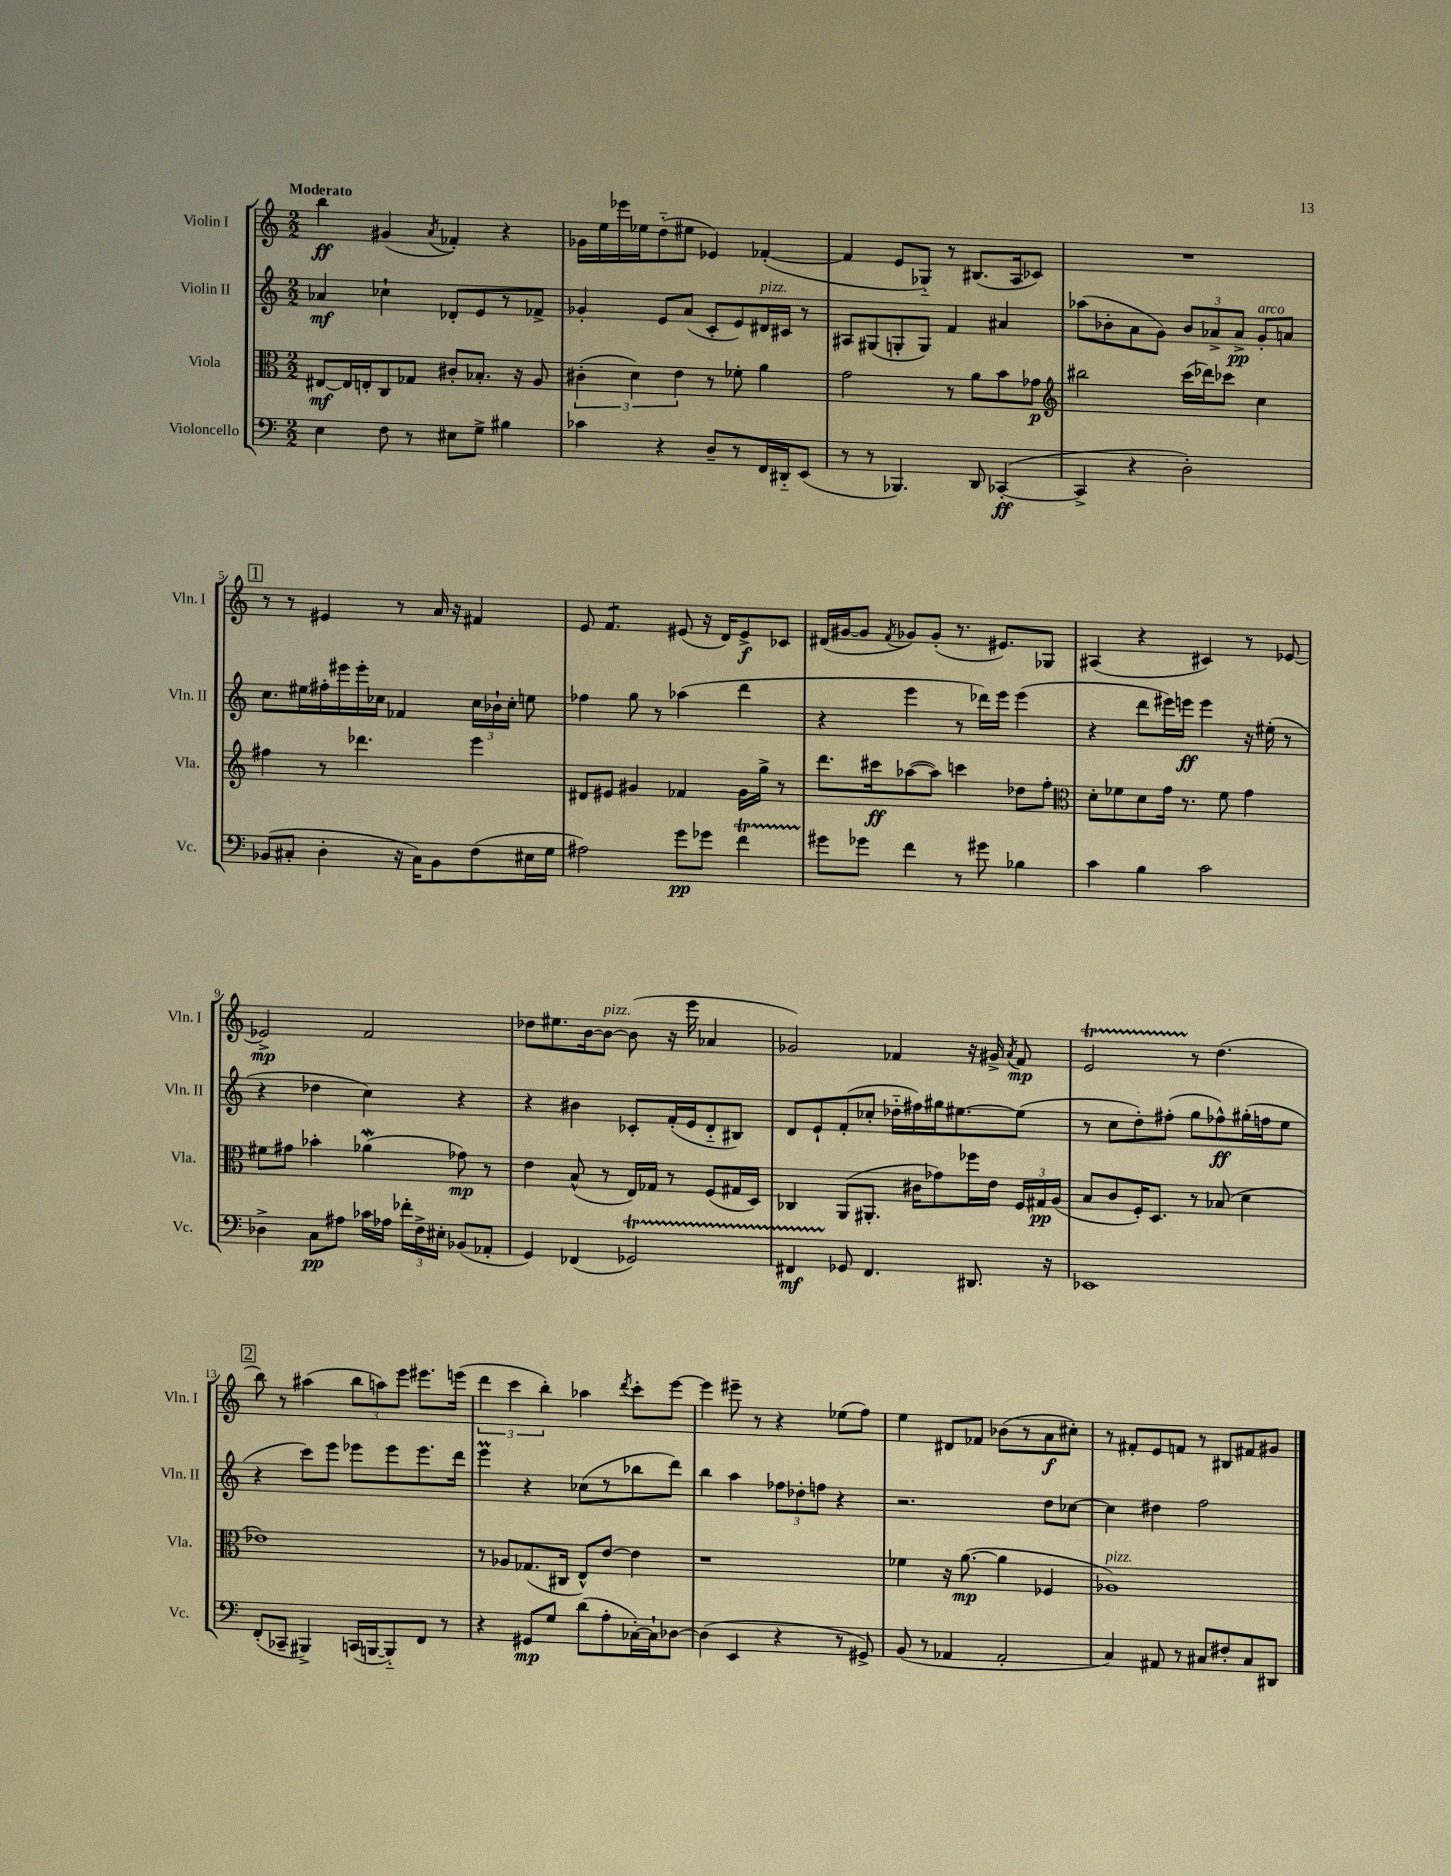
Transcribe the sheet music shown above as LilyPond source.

<<
\new StaffGroup <<
\new Staff = "s0" \with { instrumentName = "Violin I" shortInstrumentName = "Vln. I" } {
    \clef treble \key c \major \numericTimeSignature \time 2/2 \tempo "Moderato"
    \autoBeamOff b''4\ff gis'4( \acciaccatura { a'8 } fes'4-.) r4 |
    ges'16[ e''16 ees'''16 ees''16 d''8-_( eis''8] ees'4) fes'4~-.( |
    fes'4 e'8[ ges8]-_) r8 bis8.[( a16 ces'8]) |
    R1 |
    \mark \markup { \box "1" } r8 r8 eis'4 r8 a'16 r16 fis'4 |
    e'8 f'4.:8 eis'8( r16 d'16[) eis'8->\f ces'8] |
    dis'16[( gis'16~ gis'8] \acciaccatura { f'8 } ges'8[) ges'8]-.( r8. eis'8.[) ges8] |
    ais4( r4 cis'4) r8 ees'8~ |
    ees'2->\mp f'2 |
    des''8[ eis''8. b'16~ b'8]~^\markup { \italic "pizz." } b'8( r16 e'''16 aes'4 |
    ges'2) fes'4 r16 gis'16-> \acciaccatura { a'8 } fes'8\mp |
    e'2\startTrillSpan r8\stopTrillSpan d''4.( |
    \mark \markup { \box "2" } b''8) r8 ais''4( \tuplet 3/2 { b''8[ a''8) e'''8] } eis'''8.[ e'''16]( |
    \tuplet 3/2 { d'''4 c'''4 b''4-.) } aes''4 \acciaccatura { d'''8 } c'''8[-. e'''8]~ |
    e'''4 eis'''8-- r8 r4 ees''8[( f''8]) |
    e''4 dis'8[ fes'8] bes'8[( r8 a'8\f cis''8]-.) |
    r8 fis'8[-. e'8 f'8] r8 bis8[ fis'8 gis'8] \bar "|." |
}
\new Staff = "s1" \with { instrumentName = "Violin II" shortInstrumentName = "Vln. II" } {
    \clef treble \key c \major \numericTimeSignature \time 2/2
    \autoBeamOff aes'4\mf ces''4-! des'8[-. e'8 r8 fes'8]-> |
    ges'4-. e'8[ a'8]( c'8[-. e'8) dis'16^\markup { \italic "pizz." } cis'16] r8 |
    ais8[ gis8( g8-. g8]) f'4 ais'4 |
    aes''8[( bes'8-. a'8 g'8]) \tuplet 3/2 { bes'8[ aes'8-> aes'8]->\pp } g'8[-.^\markup { \italic "arco" } a'8] |
    \mark \markup { \box "1" } c''8.[ eis''16 fis''16-. eis'''16 eis'''16-. ces''16] fes'4 \tuplet 3/2 { ces''16[ bes'16-! ces''16]-. } e''8 |
    fes''4 g''8 r8 aes''4( d'''4 |
    r4 e'''4 r8 des'''16[) e'''16] e'''4( |
    r4 d'''8[ eis'''16) e'''16]\ff e'''4 r16 eis''16-.( r8 |
    r4 des''4 c''4) r4 |
    r4 bis'4 ces'8[-. f'16-.( e'16 d'8-_ bis8]) |
    d'8[ e'8-! f'8-.( ces''8]-. des''16[-_ fis''16) gis''16 eis''8.~ eis''8]( |
    r8 c''8[ d''8-.) fis''8]-.( g''8[ fes''8-^\ff) gis''16-.( f''16 e''8] |
    \mark \markup { \box "2" } r4 c'''8[) e'''8] ees'''8[ ees'''8 ees'''8. d'''16] |
    e'''4\prall r4 ces''8[( r8 bes''8 d'''8]) |
    b''4 a''4 \tuplet 3/2 { fes''8[ des''8-. f''8] } r4 |
    r2. d''8[ ces''8]~ |
    ces''4 dis''4 f''2 \bar "|." |
}
\new Staff = "s2" \with { instrumentName = "Viola" shortInstrumentName = "Vla." } {
    \clef alto \key c \major \numericTimeSignature \time 2/2
    \autoBeamOff eis8[~\mf eis16 e16-. c8 ges8] cis'8[-. bes8.]-. r16 a8 |
    \tuplet 3/2 { cis'4-.( d'4) e'4 } r8 fes'8-. a'4 |
    g'2 r8 a'8[ b'8 ges'8]\p |
    \clef treble bis''2 c'''16[( des'''16) ces'''8] c''4 |
    \mark \markup { \box "1" } fis''4 r8 des'''4. e'''4 |
    dis'8[ eis'8] gis'4 fes'4 gis'16[ g''16]-> r8 |
    d'''8.[ cis'''16\ff aes''8~( aes''8]) c'''4 des''8[ f''8]-. |
    \clef alto d'8[-. fes'8 d'8 g'16] r8. fes'8 g'4 |
    fis'8[ gis'8] bes'4-. aes'4\mordent( ges'8\mp) r8 |
    e'4 b8-^( r8 e16[) ges16] r8 f8[( gis16 d16]) |
    ces4 a,8[( ais,8.]-. cis'16[ ges'8) fes''16 e'16] \tuplet 3/2 { f16[ gis16\pp a16]( } |
    b8[ c'8 f16-.) d8.] r8 bes8( d'4 |
    \mark \markup { \box "2" } ees'1) |
    r8 aes8[ ges8.( cis16] e8[-^) e'8]~ e'4 |
    r1 |
    fes'4 r16 a'8.~\mp( a'4 fes4 |
    aes1^\markup { \italic "pizz." }) \bar "|." |
}
\new Staff = "s3" \with { instrumentName = "Violoncello" shortInstrumentName = "Vc." } {
    \clef bass \key c \major \numericTimeSignature \time 2/2
    \autoBeamOff e4 f8 r8 eis8[ g8]-> bis4 |
    ces'4 r4 d8[-- r8 f,16 dis,16-_ e,8]( |
    r8 r8 bes,,4.) d,8 ces,4~-.\ff( |
    ces,4-> r4 d2-.) |
    \mark \markup { \box "1" } bes,8[( cis8]-. d4-. r16 cis16[) bes,8 f8( eis16 g16] |
    ais2) g'8[\pp ges'8] f'4\startTrillSpan |
    gis'8[\stopTrillSpan ges'8] f'4 r8 gis'8 bes4 |
    c'4 b4 c'2 |
    des4-> c8[\pp ais8] ces'16[ aes16] \tuplet 3/2 { fes'16[-. f16-> eis16]-. } bes,8[( aes,8]-. |
    g,4) fes,4( ges,2\startTrillSpan) |
    fis,4\mf ges,8\stopTrillSpan fis,4. dis,8. r16 |
    ees,1 |
    \mark \markup { \box "2" } f,8[-.( ces,8]-- bis,,4->) c,16[( b,,16~ b,,8-_) f,8] r8 |
    r4 gis,8[\mp g8] d'8[( a8-. ces16~-.) ces16-! des8]~ |
    des4( e,4 r4 r8 gis,8->) |
    b,8( r8 aes,4 aes,2-. |
    c4) ais,8 r8 cis8[ fis8-. cis8 dis,8] \bar "|." |
}
>>
>>
